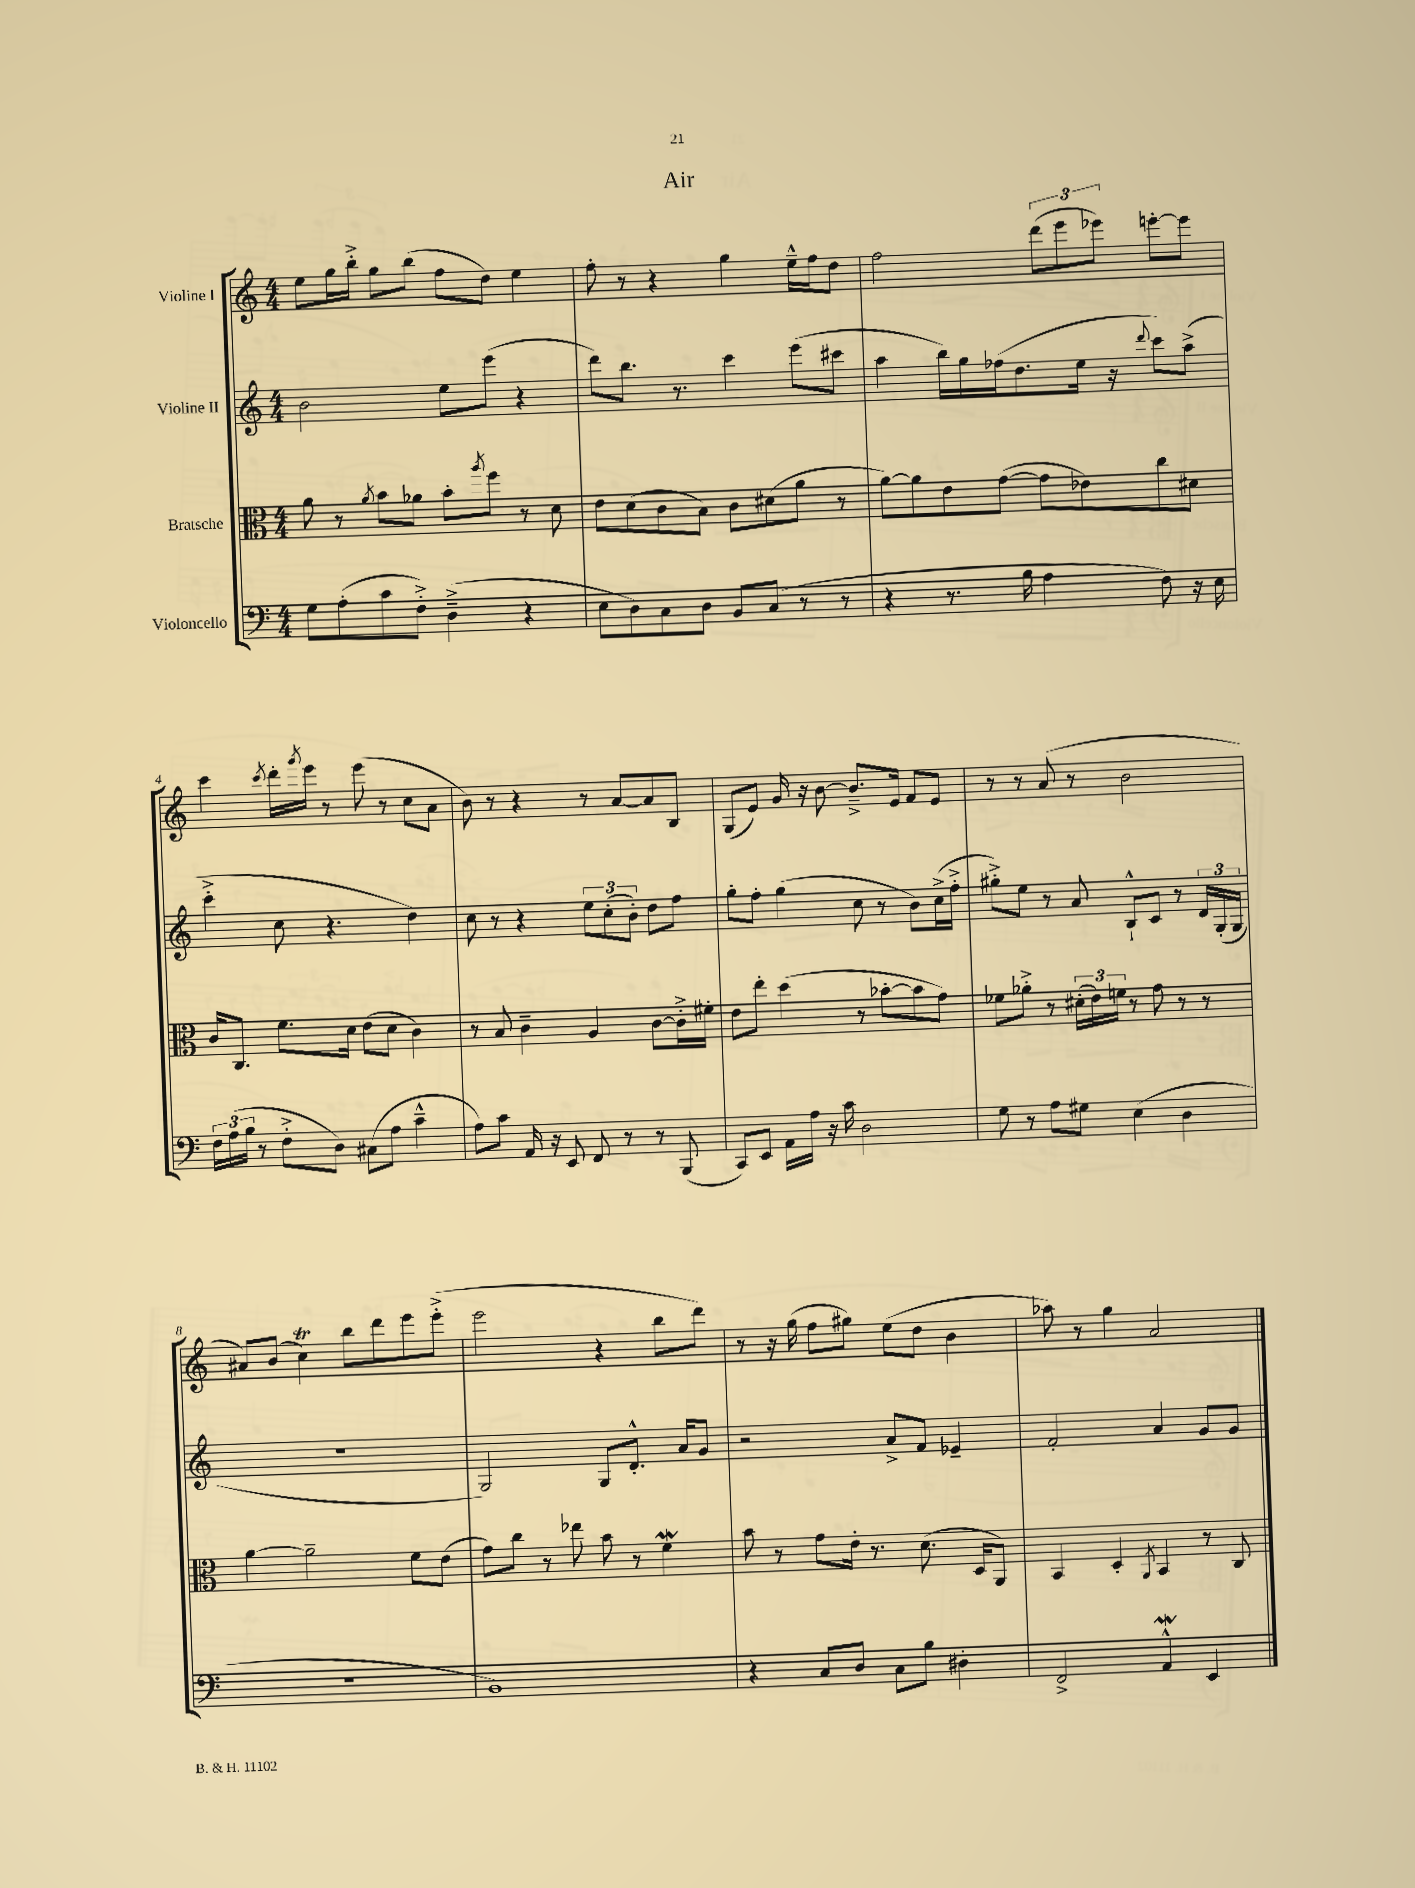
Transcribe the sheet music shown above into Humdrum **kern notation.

**kern	**kern	**kern	**kern
*staff4	*staff3	*staff2	*staff1
*clefF4	*clefC3	*clefG2	*clefG2
*k[]	*k[]	*k[]	*k[]
*M4/4	*M4/4	*M4/4	*M4/4
8G	8a	2b	8ee
(8A'	8r	.	16gg
.	.	.	16bb'^
.	8qa	.	.
8c	8b	.	8gg
8F'^)	8a-	.	(8bb
(4D~^	8b'	8ee	8ff
.	8qaa	.	.
.	8ff	(8eee	8dd)
4r	8r	4r	4ee
.	8d	.	.
=	=	=	=
8E	8e	8ddd)	8ff'
8D)	(8d	8.bb	8r
8C	8c	.	4r
.	.	8.r	.
8D	8B)	.	.
8BB	8c	4ccc	4gg
(8C	(8d#	.	.
8r	8a	(8eee	16ee~^^
.	.	.	16ff
8r	8r	8ccc#	8dd
=	=	=	=
4r	[8a)	4aa	2ff
.	8a]	.	.
8.r	8e	16bb)	.
.	.	16gg	.
.	([8g	(16ff-	.
16B	.	8.dd	.
4A	8g]	.	(12ddd
.	.	.	12eee
.	8e-)	16ee	.
.	.	.	12eee-)
.	.	16r	.
.	.	8qqddd	.
8F)	8cc	8ccc)	[8eee'
16r	8d#	(8aa^	8eee]
16E	.	.	.
=	=	=	=
24F	16c	4ccc'^	4ccc
(24A	.	.	.
.	8.C	.	.
24B	.	.	.
8r	.	.	.
.	.	.	8qccc
8F'^	8.f	8cc	16ddd'
.	.	.	8qggg
.	.	.	16eee
8D)	.	4.r	8r
.	16d	.	.
(8C#	(8e	.	(8eee
8A	8d	.	8r
4c~^^	4c)	4dd)	8cc
.	.	.	8a
=	=	=	=
8A)	8r	8cc	8b)
8c	8B	8r	8r
16AA	4c~	4r	4r
16r	.	.	.
8EE	.	.	.
8FF	4A	12ee	8r
.	.	(12cc'	.
8r	.	.	[8a
.	.	12b')	.
8r	[8c	8dd	8a]
(8BBB	16c'^]	8ff	8B
.	16f#'	.	.
=	=	=	=
8CC)	8e	8gg'	(8G
8EE	8ee'	8ff'	8e)
16AA	(4dd	(4gg	16g
16A	.	.	16r
16r	.	.	[8b
16c	.	.	.
2D	8r	8cc	8.b~^]
.	[8b-'	8r	.
.	.	.	16e
.	8b-]	8b)	8f
.	8g)	(16cc^	8e
.	.	16ff'^	.
=	=	=	=
8G	8f-	8gg#'^)	8r
8r	8a-'^	8ee	8r
8A	8r	8r	(8a
8G#	(24d#'	8a	8r
.	24e)	.	.
.	24f	.	.
(4E	8r	8B`^^	2b
.	8g	8c	.
4D	8r	8r	.
.	8r	24d	.
.	.	(24G'	.
.	.	24G	.
=	=	=	=
1r	[4a	1r	8a#)
.	.	.	(8b
.	2a~]	.	4cc)
.	.	.	8bb
.	.	.	8ddd
.	8f	.	8eee
.	(8e	.	(8eee'^
=	=	=	=
1BB)	8g)	2G)	2eee
.	8cc	.	.
.	8r	.	.
.	8ee-	.	.
.	8b	8G	4r
.	8r	8.d'^^	.
.	4f	.	8bb
.	.	16a	.
.	.	8g	8ddd)
=	=	=	=
4r	8b	2r	8r
.	8r	.	16r
.	.	.	(16gg
8C	8g	.	8ff
8D	16e'	.	8gg#)
.	8.r	.	.
8C	.	8a^	(8ee
8B	(8.d	8f	8dd
4D#'	.	4e-~	4b
.	16D	.	.
.	8AA)	.	.
=	=	=	=
2FF^	4BB	2f'	8aa-)
.	.	.	8r
.	4D'	.	4gg
.	8qAA	.	.
4AA^^	4BB	4a	2a
4EE	8r	8g	.
.	8C	8g	.
==	==	==	==
*-	*-	*-	*-
